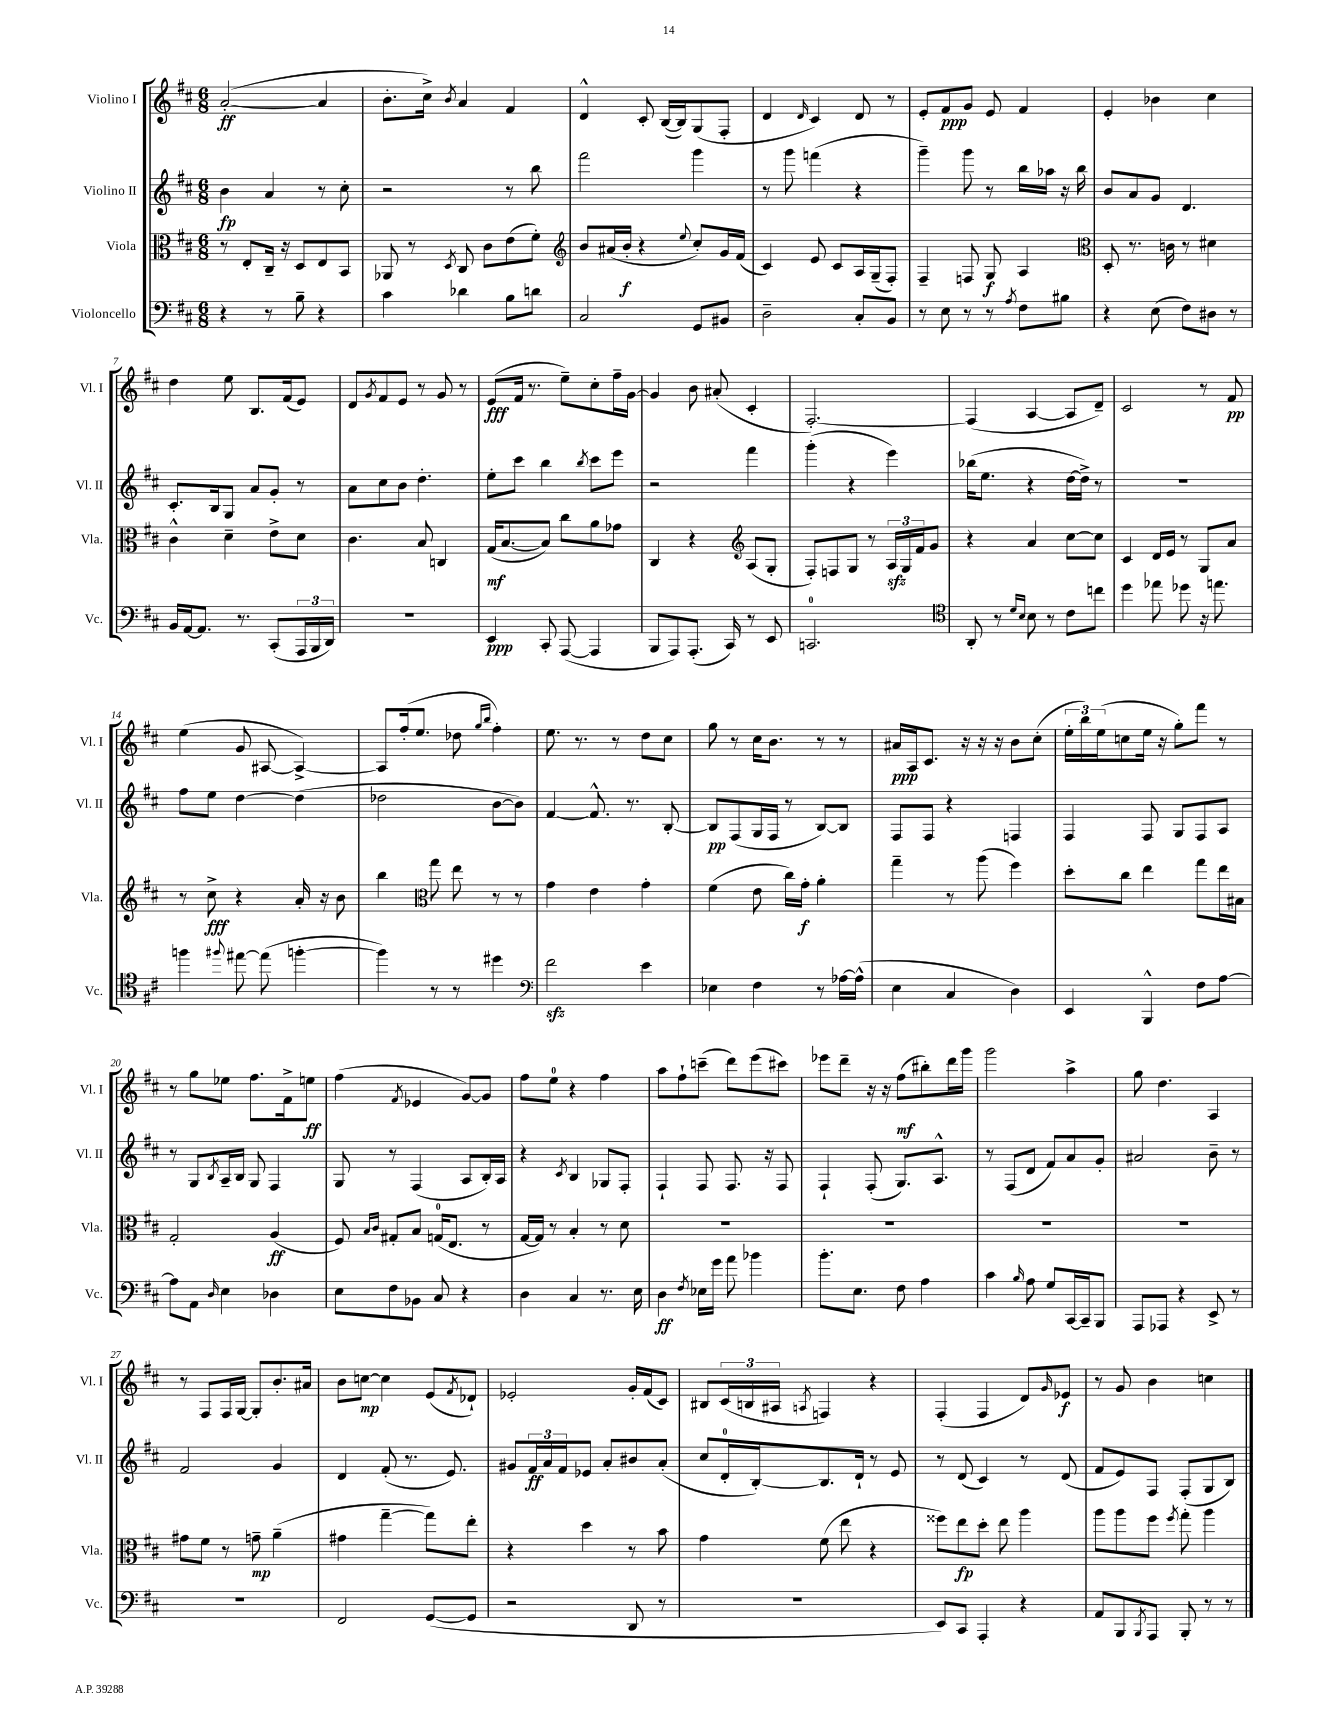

**kern	**dynam	**kern	**dynam	**kern	**dynam	**kern	**dynam
*part4	*part4	*part3	*part3	*part2	*part2	*part1	*part1
*staff4	*staff4	*staff3	*staff3	*staff2	*staff2	*staff1	*staff1
*I"Violoncello	*	*I"Viola	*	*I"Violino II	*	*I"Violino I	*
*I'Vc.	*	*I'Vla.	*	*I'Vl. II	*	*I'Vl. I	*
*clefF4	*	*clefC3	*	*clefG2	*	*clefG2	*
*k[f#c#]	*	*k[f#c#]	*	*k[f#c#]	*	*k[f#c#]	*
*M6/8	*	*M6/8	*	*M6/8	*	*M6/8	*
=1	=1	=1	=1	=1	=1	=1	=1
4r	.	8r	.	4b\	fp	([2a'/	ff
.	.	8E'/L	.	.	.	.	.
8r	.	16C#~/Jk	.	4a/	.	.	.
.	.	16r	.	.	.	.	.
8B~\	.	8D/L	.	.	.	.	.
4r	.	8E/	.	8r	.	4a/]	.
.	.	8BB/J	.	8cc#'\	.	.	.
=2	=2	=2	=2	=2	=2	=2	=2
4c#\	.	8AA-X/	.	2r	.	8.b'\L	.
.	.	8r	.	.	.	.	.
.	.	.	.	.	.	16cc#^\Jk)	.
.	.	8qD/	.	.	.	8qb/	.
4d-X\	.	8C#/	.	.	.	4a/	.
.	.	8c#\L	.	.	.	.	.
8B\L	.	(8e\	.	8r	.	4f#/	.
8dn\J	.	8f#'\J)	.	8bb\	.	.	.
=3	=3	=3	=3	=3	=3	=3	=3
*	*	*clefG2	*	*	*	*	*
2C#/	.	8b/L	.	2fff#\	.	4d^^/	.
.	.	(16a#X/L	.	.	.	.	.
.	.	16b'/JJ	f	.	.	.	.
.	.	4r	.	.	.	8c#'/	.
.	.	.	.	.	.	([16B/LL	.
.	.	.	.	.	.	16B/J])	.
.	.	8qqee/	.	.	.	.	.
8GG/L	.	8cc#'/L)	.	4ggg\	.	(8G/	.
8BB#X/J	.	16g/L	.	.	.	8F#'/J	.
.	.	(16f#/JJ	.	.	.	.	.
=4	=4	=4	=4	=4	=4	=4	=4
2D~\	.	4c#/)	.	8r	.	4d/	.
.	.	.	.	8ggg\	.	.	.
.	.	.	.	.	.	16qqd/	.
.	.	8e/	.	(4fffn\	.	4c#/)	.
.	.	8c#/L	.	.	.	.	.
8C#'/L	.	16A/L	.	4r	.	8d/	.
.	.	(16G~/J	.	.	.	.	.
8BB/J	.	8F#'/J)	.	.	.	8r	.
=5	=5	=5	=5	=5	=5	=5	=5
8r	.	4F#~/	.	4ggg~\)	.	8e'/L	.
8E\	.	.	.	.	.	8f#/	ppp
8r	.	8Fn/	.	8ggg\	.	8g/J	.
8r	.	8G/	f	8r	.	8e/	.
8qA/	.	.	.	.	.	.	.
8F#\L	.	4A/	.	16bb\LL	.	4f#/	.
.	.	.	.	16aa-X\JJ	.	.	.
8B#X\J	.	.	.	16r	.	.	.
.	.	.	.	16bb\	.	.	.
=6	=6	=6	=6	=6	=6	=6	=6
*	*	*clefC3	*	*	*	*	*
4r	.	8D'/	.	8b/L	.	4e'/	.
.	.	8.r	.	8a/	.	.	.
(8E\	.	.	.	8g/J	.	4b-X\	.
.	.	16cn\	.	.	.	.	.
8F#\L)	.	8r	.	4.d/	.	.	.
8D#X\J	.	4d#X\	.	.	.	4cc#\	.
8r	.	.	.	.	.	.	.
!!LO:LB:g=z
=7	=7	=7	=7	=7	=7	=7	=7
16BB/LL	.	4c#^^\	.	8.c#'/L	.	4dd\	.
[16AA/J	.	.	.	.	.	.	.
8.AA/J]	.	.	.	.	.	.	.
.	.	.	.	16B/k	.	.	.
.	.	4d~\	.	8G/J	.	8ee\	.
8.r	.	.	.	.	.	.	.
.	.	.	.	8a/L	.	8.B/L	.
(8CC#'/L	.	8e^\L	.	8g'/J	.	.	.
.	.	.	.	.	.	(16f#/k	.
24AAA/L	.	8d\J	.	8r	.	8e/J)	.
24BBB/	.	.	.	.	.	.	.
24DD/JJ)	.	.	.	.	.	.	.
=8	=8	=8	=8	=8	=8	=8	=8
2.r	.	4.c#\	.	8a\L	.	8d/L	.
.	.	.	.	.	.	8qg/	.
.	.	.	.	8cc#\	.	8f#/	.
.	.	.	.	8b\J	.	8e/J	.
.	.	8B/	.	4.dd'\	.	8r	.
.	.	4Cn/	.	.	.	8g/	.
.	.	.	.	.	.	8r	.
=9	=9	=9	=9	=9	=9	=9	=9
4EE/	ppp	(16G/KL	mf	8ee'\L	.	(8e/L	fff
.	.	[8.B/	.	.	.	.	.
.	.	.	.	8ccc#\J	.	16f#/Jk	.
.	.	.	.	.	.	8.r	.
8CC#'/	.	8B/J])	.	4bb\	.	.	.
([8AAA/	.	8cc#\L	.	.	.	8ee~\L)	.
.	.	.	.	8qbb/	.	.	.
4AAA/]	.	8a\	.	8ccc#\L	.	8cc#'\	.
.	.	8g-X\J	.	8eee\J	.	16ff#~\L	.
.	.	.	.	.	.	[16g\JJ	.
=10	=10	=10	=10	=10	=10	=10	=10
8BBB/L	.	4C#/	.	2r	.	4g/]	.
8AAA/)	.	.	.	.	.	.	.
(8.AAA'/J	.	4r	.	.	.	8b\	.
.	.	.	.	.	.	(8a#X'/	.
16CC#/)	.	.	.	.	.	.	.
*	*	*clefG2	*	*	*	*	*
8r	.	(8A/L	.	4fff#\	.	4c#'/	.
8EE/	.	8G'/J	.	.	.	.	.
=11	=11	=11	=11	=11	=11	=11	=11
2.CCn/	.	8F#'/L)	.	(4ggg'\	.	[2.F#'/)	.
.	.	8Fn/	.	.	.	.	.
.	.	8G/J	.	4r	.	.	.
.	.	8r	.	.	.	.	.
.	.	24Azz/LL	.	4eee\)	.	.	.
.	.	24G/	.	.	.	.	.
.	.	24f#/J	.	.	.	.	.
.	.	8g/J	.	.	.	.	.
=12	=12	=12	=12	=12	=12	=12	=12
*clefC4	*	*	*	*	*	*	*
8AA'/	.	4r	.	(16bb-X\KL	.	(4F#/]	.
.	.	.	.	8.ee\J	.	.	.
8r	.	.	.	.	.	.	.
16qqd/LL	.	.	.	.	.	.	.
16qqB/JJ	.	.	.	.	.	.	.
8B\	.	4a/	.	4r	.	[4A/	.
8r	.	.	.	.	.	.	.
8c#\L	.	[8cc#\L	.	[16dd\LL	.	8A/L]	.
.	.	.	.	16dd^\JJ])	.	.	.
8ccn\J	.	8cc#\J]	.	8r	.	8d~/J)	.
=13	=13	=13	=13	=13	=13	=13	=13
4dd\	.	4c#/	.	2.r	.	2c#/	.
8ee-X\	.	16d/LL	.	.	.	.	.
.	.	16e/JJ	.	.	.	.	.
8dd-X\	.	8r	.	.	.	.	.
16r	.	8G/L	.	.	.	8r	.
8.een\	.	.	.	.	.	.	.
.	.	8a/J	.	.	.	8f#/	pp
!!LO:LB:g=z
=14	=14	=14	=14	=14	=14	=14	=14
4ffn\	.	8r	.	8ff#\L	.	(4ee\	.
.	.	8cc#^\	fff	8ee\J	.	.	.
8qqff#X/	.	.	.	.	.	.	.
[8ee#X\	.	4r	.	[4dd\	.	8g/	.
(8ee#\]	.	.	.	.	.	[8A#X/	.
[4ffn'\	.	16a'/	.	(4dd\]	.	4A#^/_)	.
.	.	16r	.	.	.	.	.
.	.	8b\	.	.	.	.	.
=15	=15	=15	=15	=15	=15	=15	=15
4ff\])	.	4bb\	.	2dd-X\	.	8A#/L]	.
.	.	.	.	.	.	(16ff#'/k	.
.	.	.	.	.	.	8.ee/J	.
*	*	*clefC3	*	*	*	*	*
8r	.	8gg\	.	.	.	.	.
8r	.	8ee\	.	.	.	8dd-X\	.
.	.	.	.	.	.	16qqgg/LL	.
.	.	.	.	.	.	16qqbb/JJ	.
4dd#X\	.	8r	.	[8b\L	.	4ff#'\)	.
.	.	8r	.	8b\J])	.	.	.
=16	=16	=16	=16	=16	=16	=16	=16
*clefF4	*	*	*	*	*	*	*
2f#zz\	.	4g\	.	[4f#/	.	8.ee\	.
.	.	.	.	.	.	8.r	.
.	.	4e\	.	8.f#^^/]	.	.	.
.	.	.	.	.	.	8r	.
.	.	.	.	8.r	.	.	.
4e\	.	4g'\	.	.	.	8dd\L	.
.	.	.	.	[8B'/	.	8cc#\J	.
=17	=17	=17	=17	=17	=17	=17	=17
4E-X\	.	(4f#\	.	8B/L]	pp	8gg\	.
.	.	.	.	(8F#/	.	8r	.
4F#\	.	8e\	.	16G/L	.	16cc#\KL	.
.	.	.	.	16F#/JJ	.	8.b\J	.
.	.	16cc#\LL)	.	8r	.	.	.
.	.	16g'\JJ	f	.	.	.	.
8r	.	4a'\	.	[8B/L)	.	8r	.
[16A-X\LL	.	.	.	8B/J]	.	8r	.
(16A-^^\JJ]	.	.	.	.	.	.	.
=18	=18	=18	=18	=18	=18	=18	=18
4E\	.	4gg~\	.	8F#/L	.	16a#X/LL	ppp
.	.	.	.	.	.	16A/J	.
.	.	.	.	8F#/J	.	8.c#/J	.
4C#/	.	8r	.	4r	.	.	.
.	.	.	.	.	.	16r	.
.	.	(8aa\	.	.	.	16r	.
.	.	.	.	.	.	16r	.
4D\)	.	4ff#\)	.	4Fn/	.	8b\L	.
.	.	.	.	.	.	(8cc#'\J	.
=19	=19	=19	=19	=19	=19	=19	=19
4EE/	.	8dd'\L	.	4F#/	.	24ee'\LL	.
.	.	.	.	.	.	24bb\)	.
.	.	.	.	.	.	(24ee\J	.
.	.	8cc#\J	.	.	.	8ccn\	.
4BBB^^/	.	4ee\	.	8F#/	.	16ee\Jk	.
.	.	.	.	.	.	16r	.
.	.	.	.	8G/L	.	8gg'\L)	.
8F#\L	.	8gg\L	.	8F#/	.	8fff#\J	.
[8A\J	.	16ee\L	.	8A/J	.	8r	.
.	.	16B#X\JJ	.	.	.	.	.
!!LO:LB:g=z
=20	=20	=20	=20	=20	=20	=20	=20
8A\L]	.	2G'/	.	8r	.	8r	.
8AA\J	.	.	.	8G/L	.	8gg\L	.
16qqD/	.	.	.	8qB/	.	.	.
4E\	.	.	.	16A~/L	.	8ee-X\J	.
.	.	.	.	16B/JJ	.	.	.
.	.	.	.	8G/	.	8.ff#\L	.
4D-X\	.	(4A/	ff	4F#/	.	.	.
.	.	.	.	.	.	16f#^\k	.
.	.	.	.	.	.	8een\J	ff
=21	=21	=21	=21	=21	=21	=21	=21
8E\L	.	8F#/)	.	8G/	.	(4ff#\	.
.	.	16qqB/LL	.	.	.	.	.
.	.	16qqc#/JJ	.	.	.	.	.
8F#\	.	8G#X'/L	.	8r	.	.	.
.	.	.	.	.	.	8qf#/	.
8BB-X\J	.	8B/J	.	(4F#/	.	4e-X/	.
8C#/	.	(16Gn/KL	.	.	.	.	.
.	.	8.E/J	.	.	.	.	.
4r	.	.	.	8A/L	.	[8g/L)	.
.	.	8r	.	16B'/L)	.	8g/J]	.
.	.	.	.	16A/JJ	.	.	.
=22	=22	=22	=22	=22	=22	=22	=22
4D\	.	[16G/LL	.	4r	.	8ff#\L	.
.	.	16G/JJ])	.	.	.	.	.
.	.	8r	.	.	.	8ee\J	.
.	.	.	.	8qc#/	.	.	.
4C#/	.	4B'/	.	4B/	.	4r	.
8.r	.	8r	.	8G-X/L	.	4ff#\	.
.	.	8d\	.	8F#'/J	.	.	.
16E\	.	.	.	.	.	.	.
=23	=23	=23	=23	=23	=23	=23	=23
4D\	ff	2.r	.	4F#`/	.	8aa\L	.
.	.	.	.	.	.	8ff#`\	.
8qF#/	.	.	.	.	.	.	.
16E-X\LL	.	.	.	8F#/	.	(8cccn~\J	.
16g\JJ	.	.	.	.	.	.	.
8a\	.	.	.	8.F#/	.	8ddd\L)	.
4b-X\	.	.	.	.	.	(8eee\	.
.	.	.	.	16r	.	.	.
.	.	.	.	8F#/	.	8ccc#X\J)	.
=24	=24	=24	=24	=24	=24	=24	=24
8.b'\L	.	2.r	.	4F#`/	.	8eee-X\L	.
.	.	.	.	.	.	8ddd~\J	.
8.E\J	.	.	.	.	.	.	.
.	.	.	.	(8F#'/	.	16r	.
.	.	.	.	.	.	16r	.
8F#\	.	.	.	8.G/L)	.	(8ff#\L	mf
4A\	.	.	.	.	.	8bb#X'\)	.
.	.	.	.	8.A^^/J	.	.	.
.	.	.	.	.	.	16ddd\L	.
.	.	.	.	.	.	16ggg\JJ	.
=25	=25	=25	=25	=25	=25	=25	=25
4c#\	.	2.r	.	8r	.	2ggg\	.
.	.	.	.	(8F#/L	.	.	.
16qqB/	.	.	.	.	.	.	.
8A\	.	.	.	8d/J	.	.	.
8G/L	.	.	.	8f#/L)	.	.	.
[16CC#/L	.	.	.	8a/	.	4aa^\	.
16CC#~/J]	.	.	.	.	.	.	.
8BBB/J	.	.	.	8g'/J	.	.	.
=26	=26	=26	=26	=26	=26	=26	=26
8AAA/L	.	2.r	.	2a#X/	.	8gg\	.
8AAA-X/J	.	.	.	.	.	4.dd\	.
4r	.	.	.	.	.	.	.
8EE^/	.	.	.	8b~\	.	4A/	.
8r	.	.	.	8r	.	.	.
!!LO:LB:g=z
=27	=27	=27	=27	=27	=27	=27	=27
2.r	.	8g#X\L	.	2f#/	.	8r	.
.	.	8f#\J	.	.	.	8F#/L	.
.	.	8r	.	.	.	16F#/L	.
.	.	.	.	.	.	[16G/JJ	.
.	.	8gn~\	mp	.	.	8G'/L]	.
.	.	(4a~\	.	4g/	.	8.b'/	.
.	.	.	.	.	.	16a#X/Jk	.
=28	=28	=28	=28	=28	=28	=28	=28
2FF#/	.	4g#X\	.	4d/	.	8b\L	.
.	.	.	.	.	.	[8ccn\J	mp
.	.	[4gg~\	.	(8f#'/	.	4cc\]	.
.	.	.	.	8.r	.	.	.
([8GG/L	.	8gg\L])	.	.	.	(8e/L	.
.	.	.	.	8.e/)	.	.	.
.	.	.	.	.	.	8qf#/	.
8GG/J]	.	8ee'\J	.	.	.	8d-X`/J)	.
=29	=29	=29	=29	=29	=29	=29	=29
2r	.	4r	.	8g#X/L	.	2e-X'/	.
.	.	.	.	24f#/L	ff	.	.
.	.	.	.	24a/	.	.	.
.	.	.	.	24f#/J	.	.	.
.	.	4dd\	.	8e-X/J	.	.	.
.	.	.	.	8a'/L	.	.	.
8DD/	.	8r	.	8b#X/	.	16g'/LL	.
.	.	.	.	.	.	(16f#/J	.
8r	.	8b\	.	(8a'/J	.	8c#/J)	.
=30	=30	=30	=30	=30	=30	=30	=30
2.r	.	4g\	.	8cc#/L	.	8B#X/L	.
.	.	.	.	16d'/L	.	(24c#/L	.
.	.	.	.	.	.	24Bn/	.
.	.	.	.	[16B'/J)	.	.	.
.	.	.	.	.	.	24A#X/JJ	.
.	.	.	.	.	.	8qAn/	.
.	.	(8f#\	.	8.B/]	.	4Fn/)	.
.	.	8ee\	.	.	.	.	.
.	.	.	.	16d`/Jk	.	.	.
.	.	4r	.	8r	.	4r	.
.	.	.	.	8e/	.	.	.
=31	=31	=31	=31	=31	=31	=31	=31
8EE/L)	.	8ff##X\L)	.	8r	.	(4F#'/	.
8CC#/J	.	8ee\	fp	(8d/	.	.	.
4AAA'/	.	8dd'\J	.	4c#/)	.	4F#/	.
.	.	8ee\	.	.	.	.	.
4r	.	4aa\	.	8r	.	8d/L)	.
.	.	.	.	.	.	16qqg/	.
.	.	.	.	(8d/	.	8e-X/J	f
=32	=32	=32	=32	=32	=32	=32	=32
8AA/L	.	8aa\L	.	8f#/L	.	8r	.
8BBB/	.	8aa\	.	8e/)	.	8g/	.
8qBBB/	.	.	.	.	.	.	.
8AAA/J	.	8ff#\J	.	8F#/J	.	4b\	.
.	.	8qff#/	.	.	.	.	.
8BBB'/	.	8gg'\	.	(8F#'/L	.	.	.
8r	.	4aa\	.	8G/	.	4ccn\	.
8r	.	.	.	8B/J)	.	.	.
==	==	==	==	==	==	==	==
*-	*-	*-	*-	*-	*-	*-	*-
